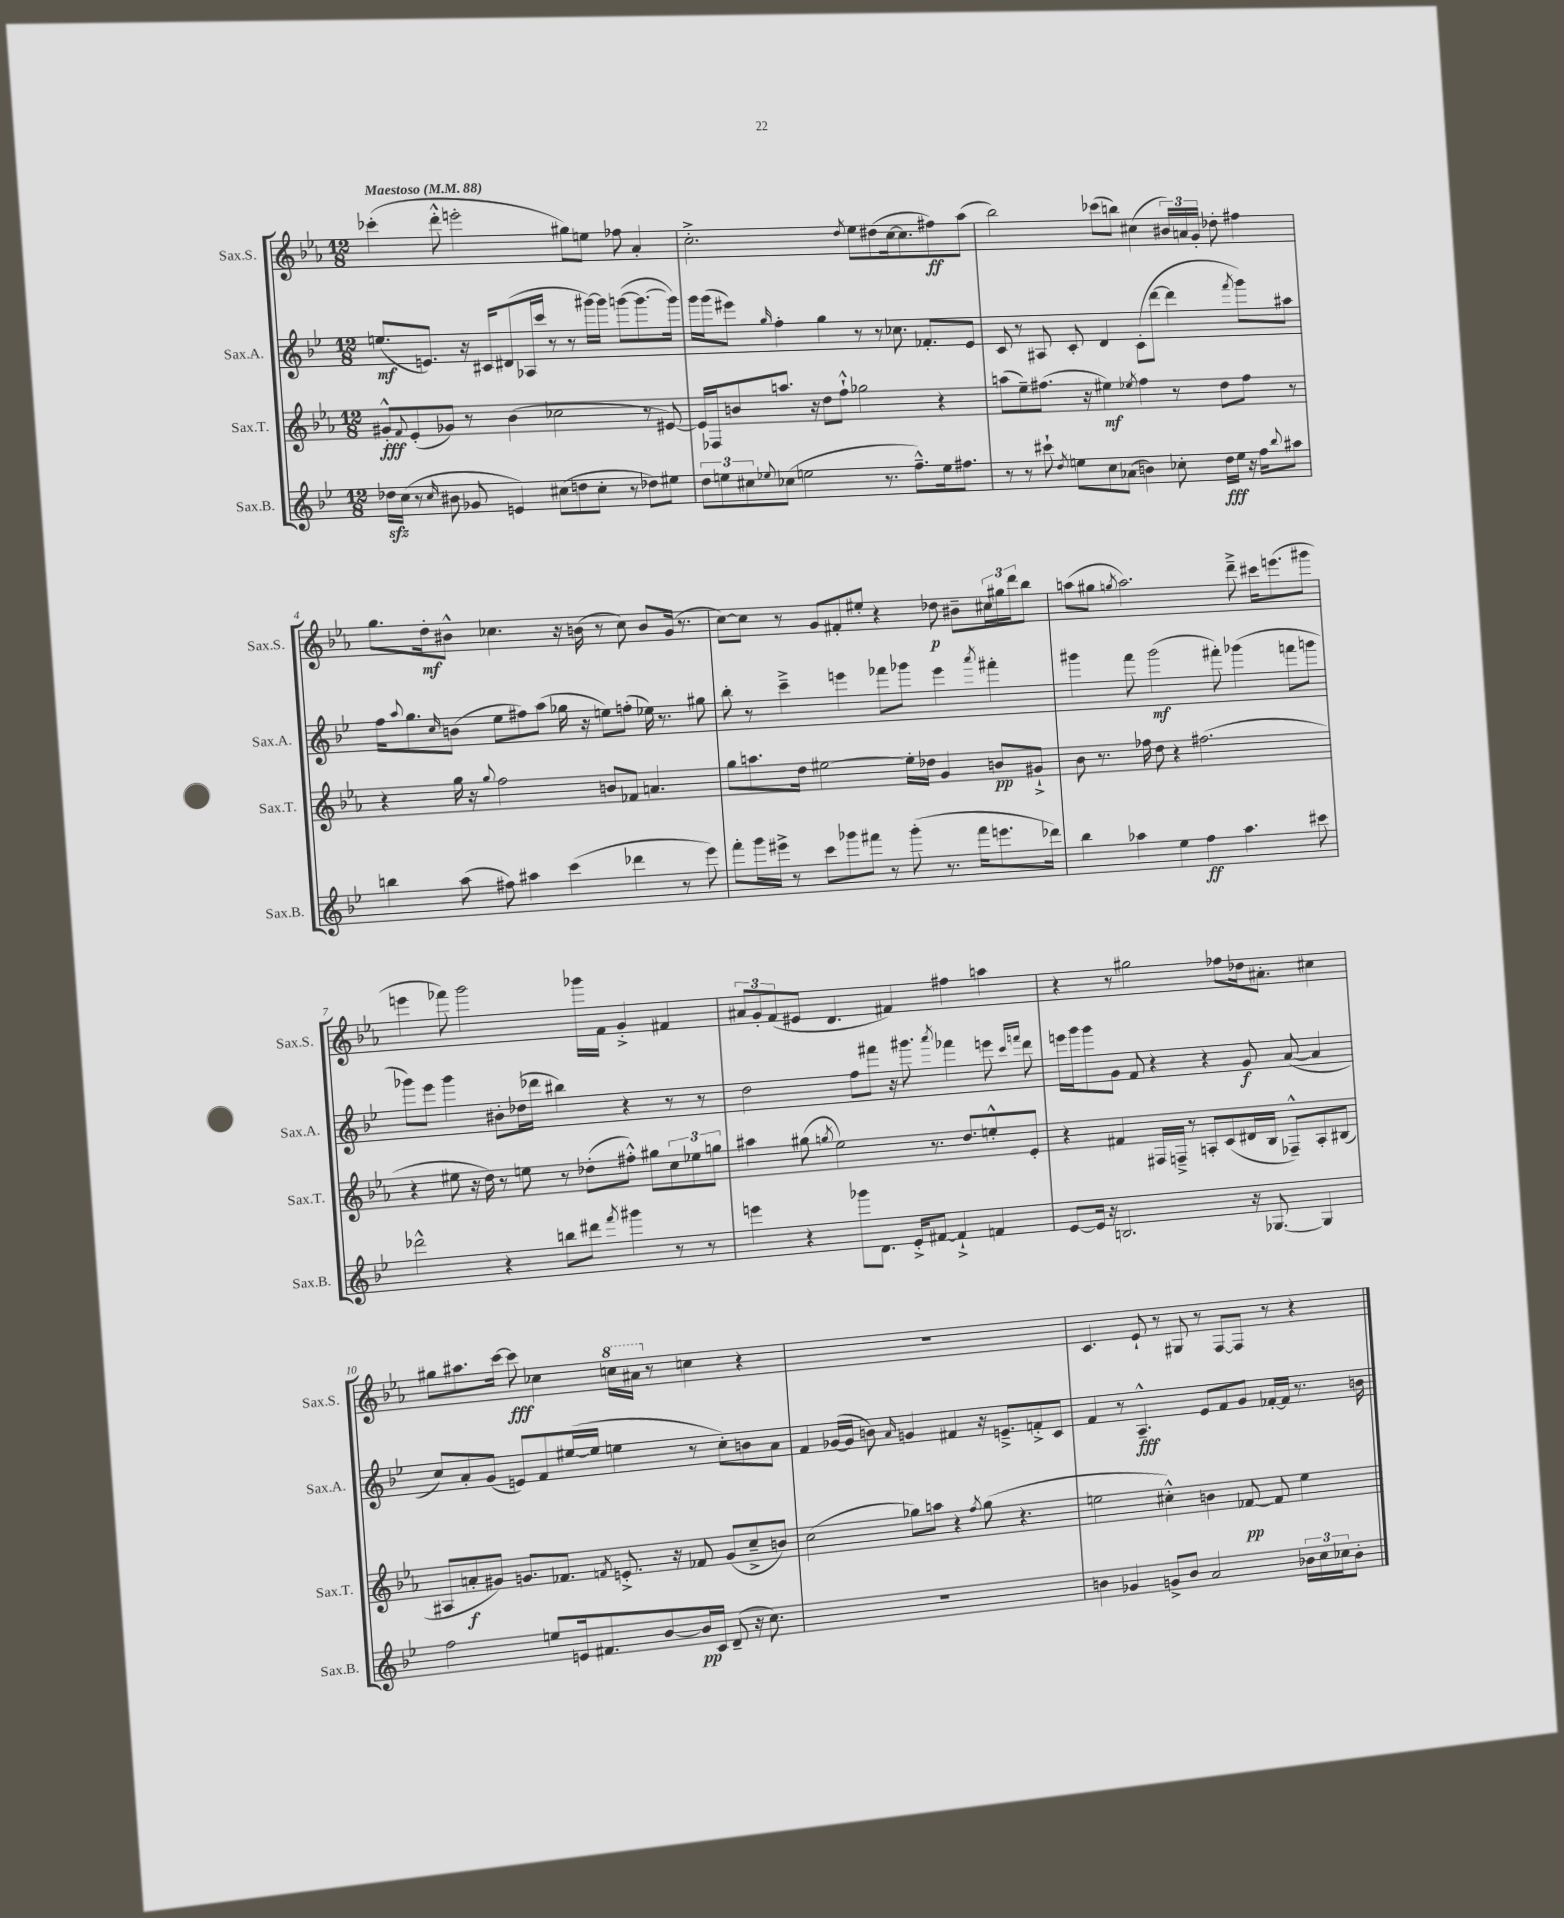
<<
\new StaffGroup <<
\new Staff = "s0" \with { instrumentName = "Sax.S." shortInstrumentName = "Sax.S." } {
    \clef treble \key ees \major \numericTimeSignature \time 12/8 \tempo "Maestoso" 4 = 88
    ces'''4-.( d'''8-.-^ e'''2-. gis''8) e''8 fes''8 aes'4-. |
    c''2.-.-> \acciaccatura { d''8 } ees''8 dis''8( c''16~ c''8. fis''8\ff) aes''8( |
    bes''2) ces'''8( b''8) cis''4( \tuplet 3/2 { bis'16) a'16 g'16-. } des''8-. fis''4 |
    g''8. d''16-.\mf bis'8-^ ces''4. r16 b'16( r8 ces''8) b'8 g'16( r8. |
    c''8~) c''8 r8 g'8 fis'8-. eis''8-. r4 des''8\p bis'8-- \tuplet 3/2 { cis''16 gis''16 d'''16 } bes''8 |
    a''8( gis''8 \acciaccatura { g''8 } a''2.) d'''8---> cis'''16 e'''8.( gis'''8 |
    e'''4 fes'''8) g'''2 ges'''16 f'16 g'4-.-> fis'4 |
    \tuplet 3/2 { ais'8 g'8-. f'8( } eis'8 d'4. fis'4) fis''4 a''4 |
    r4 r8 gis''2 fes''8 des''16 ais'8.-. cis''4 |
    gis''8 ais''8. c'''16~ c'''8\fff ces''4 \ottava #1 c'''!16 ais''!16 \ottava #0 r8 c''4 r4 |
    R1. |
    c'4. ees'8-! r8 gis8 r8 f8~ f8 r8 r4 \bar "|." |
}
\new Staff = "s1" \with { instrumentName = "Sax.A." shortInstrumentName = "Sax.A." } {
    \clef treble \key bes \major \numericTimeSignature \time 12/8
    e''8.\mf( e'8.) r16 cis'16 dis'8( aes16 c'''16 r8 r8 gis'''16~) gis'''16 g'''8~( g'''8.~ g'''16) |
    g'''16 g'''16( eis'''8) \grace { g''16 } f''4-. g''4 r8 r8 ces''8. fes'8.-. ees'8 |
    c'8 r8 ais8 c'8-. d'4 c'8-.( d'''8~ d'''4 \acciaccatura { f'''8 } g'''8) ais''8 |
    f''16 \appoggiatura { a''8 } g''8. \grace { c''16 } b'8( ees''8 fis''8) a''8( ges''16 r16 e''8) f''8-.( ees''16) r8. gis''8 |
    bes''8-. r8 c'''4---> e'''4 fes'''8 ges'''8 e'''4 \acciaccatura { a'''8 } fis'''4-. |
    gis'''4 f'''8 gis'''2\mf( fis'''8-.) ges'''4( f'''8 g'''8 |
    ges'''8) ees'''8 ges'''4 bis'8-. des''16( des'''16 bis''4) r4 r8 r8 |
    d''2 f''8 fis'''8 r16 gis'''8. \acciaccatura { a'''8 } fes'''4 e'''8 \grace { c'''16 f'''16 } d'''8 |
    e'''16 g'''16 g'''8 g'8 f'8 r4 r4 g'8\f a'8~( a'4 |
    c''8) a'8-. g'8( e'8) f'8 eis''16~( eis''16 e''4 r8 c''8-.) b'8 a'8 |
    f'4 ges'16~( ges'16 b'8) \grace { a'16 } g'4 fis'4 r16 e'8.---> f'8-.-> c'8 |
    f'4 r8 a4.---^\fff ees'8 f'8 g'8 fes'16~-. fes'16 r8. b'16 \bar "|." |
}
\new Staff = "s2" \with { instrumentName = "Sax.T." shortInstrumentName = "Sax.T." } {
    \clef treble \key ees \major \numericTimeSignature \time 12/8
    gis'8-.-^\fff \appoggiatura { f'8 } ees'8-.( ges'8) r8 bes'4( ces''2 r8 eis'8~) |
    eis'16 fes16 b'8 a''8. r16 d''8 f''8-!-^ ges''2 r4 |
    a''8( ees''8--) fis''8.( r16 eis''4\mf) \acciaccatura { ees''8 } fis''4 r8 d''8 fis''8 r8 |
    r4 g''16 r16 \appoggiatura { g''8 } f''2 b'8 fes'8 a'4. |
    g''8 a''8. d''16 eis''2~ eis''16-. des''16 g'4 b'8\pp gis'8-!-> |
    bes'8 r8. fes''16 d''8 r4 fis''2.( |
    r4 eis''8 r16 d''16) r8 e''8 r8 des''8-.( fis''8-.-^) gis''8 \tuplet 3/2 { c''8 ees''8 g''8 } |
    ais''4 gis''8( \acciaccatura { g''8 } ees''2) r8. d''8. e''8-.-^ ees'8-. |
    r4 fis'4 fis16 f16---> r8 a8-. c'8( dis'16 bes16 fes8---^) a8-. bis8( |
    ais8 a'8-.\f gis'8) g'8. fes'8. \acciaccatura { f'8 } e'8.-.-> r16 fes'8 g'8( c''8---> b'8) |
    c''2( ges''8) a''8 r4 \acciaccatura { f''8 } ges''8( r4. |
    e''2 cis''4-.-^) b'4 fes'8~\pp fes'8 e''4 \bar "|." |
}
\new Staff = "s3" \with { instrumentName = "Sax.B." shortInstrumentName = "Sax.B." } {
    \clef treble \key bes \major \numericTimeSignature \time 12/8
    des''16\sfz c''16( r8 \grace { c''16 } bis'8 ges'8 e'4) cis''8( d''8 cis''8-. r8 des''8) eis''8 |
    \tuplet 3/2 { d''8 e''8 cis''8 } \appoggiatura { ees''8 } ces''8( e''2 r8. f''8.---^) e''16 fis''8. |
    r8 r8 cis'''8-! \acciaccatura { d''8 } e''8 c''8 aes'8( b'4) ces''8-. d''16\fff e''16 r16 f''16 \appoggiatura { bes''8 } ais''8 |
    b''4 a''8( fis''8) ais''4 c'''4( des'''4 r8 ees'''8) |
    f'''8-. g'''16 eis'''16-> r8 c'''8 ges'''8 fis'''8 r8 ges'''8-.( r8. fis'''16 e'''8. des'''16) |
    bes''4 aes''4 ees''4 f''4\ff aes''4. cis'''8 |
    des'''2-^ r4 b''8 dis'''8 \acciaccatura { f'''8 } gis'''4 r8 r8 |
    e'''4 r4 ges'''8 d'8. ees'16-.-> fis'8~ fis'4-!-> f'4 |
    ees'8~ ees'16 r16 b2. r16 ges8.~ ges4 |
    f''2 e''8 e'16 fis'8. bes'8~ bes'16\pp c'16 d'8--( r16 c''8.) |
    R1. |
    b'4 ges'4 g'8-> b'8 a'2 \tuplet 3/2 { bes'16 c''16 ces''16 } bes'8-. \bar "|." |
}
>>
>>
